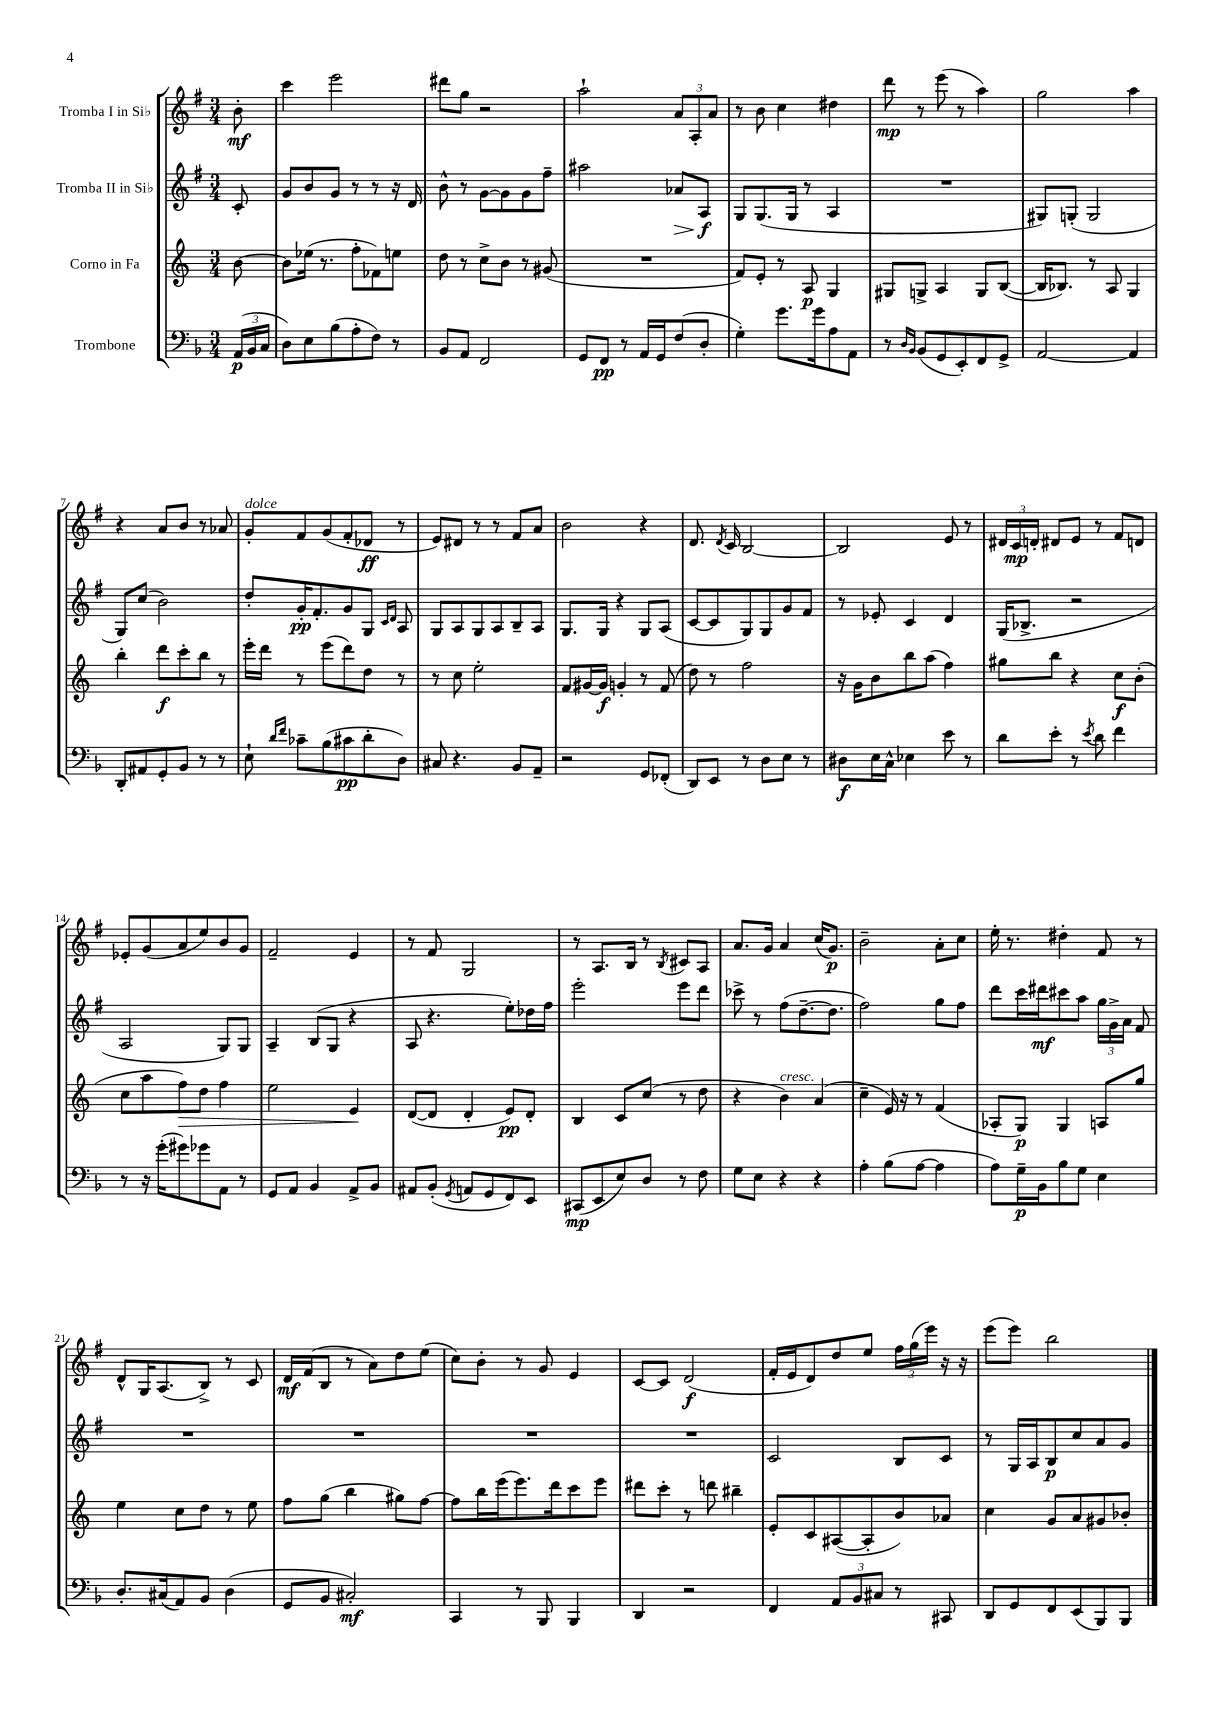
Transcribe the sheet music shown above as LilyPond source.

<<
\new StaffGroup <<
\new Staff = "s0" \with { instrumentName = "Tromba I in Sib" } {
    \clef treble \key g \major \numericTimeSignature \time 3/4 \partial 8
    \autoBeamOff b'8-.\mf |
    c'''4 e'''2 |
    dis'''8[ g''8] r2 |
    a''2-! \tuplet 3/2 { a'8[ a8-. a'8] } |
    r8 b'8 c''4 dis''4 |
    d'''8\mp r8 e'''8( r8 a''4) |
    g''2 a''4 |
    r4 a'8[ b'8] r8 aes'8 |
    g'8[-.^\markup { \italic "dolce" } fis'8 g'8( fis'8-. des'8]\ff r8 |
    e'8[) dis'8] r8 r8 fis'8[ a'8] |
    b'2 r4 |
    d'8. \acciaccatura { d'8 } c'16 b2~ |
    b2 e'8 r8 |
    \tuplet 3/2 { dis'16[ c'16\mp d'16]-. } dis'8[ e'8] r8 fis'8[ d'8] |
    ees'8[-. g'8( a'8 e''8) b'8 g'8] |
    fis'2-- e'4 |
    r8 fis'8 g2 |
    r8 a8.[ b16] r8 \acciaccatura { b8 } cis'8[ a8] |
    a'8.[ g'16] a'4 c''16[( g'8.]\p) |
    b'2-- a'8[-. c''8] |
    e''16-. r8. dis''4-. fis'8 r8 |
    d'8[-^ g16 a8.( b8]->) r8 c'8 |
    d'16[\mf fis'16( b8] r8 a'8[) d''8 e''8]( |
    c''8[) b'8]-. r8 g'8 e'4 |
    c'8[~ c'8] d'2\f( |
    fis'16[-. e'16 d'8) d''8 e''8] \tuplet 3/2 { fis''16[ g''16( e'''16]) } r16 r16 |
    e'''8[( e'''8]) b''2 \bar "|." |
}
\new Staff = "s1" \with { instrumentName = "Tromba II in Sib" } {
    \clef treble \key g \major \numericTimeSignature \time 3/4 \partial 8
    \autoBeamOff c'8-. |
    g'8[ b'8 g'8] r8 r8 r16 d'16 |
    b'8-^ r8 g'8[~ g'8 g'8 fis''8]-- |
    ais''2 aes'8[\> a8]\f\! |
    g8[ g8.( g16] r8 a4 |
    R2. |
    gis8[) g8]-.( g2 |
    g8[) c''8]( b'2) |
    d''8[-. g'16-.\pp fis'8.-. g'8 g8] \grace { c'16[ d'16] } a8 |
    g8[ a8 g8 a8 b8-- a8] |
    g8.[ g16] r4 g8[ a8]( |
    c'8[~ c'8 g8) g8 g'8 fis'8] |
    r8 ees'8-. c'4 d'4 |
    g16[( bes8.]-> r2 |
    a2 g8[) g8] |
    a4-- b8[( g8] r4 |
    a8 r4. e''8[-.) des''16 fis''16] |
    e'''2-. e'''8[ d'''8] |
    ces'''8-> r8 fis''8[( d''8.~-- d''8.] |
    fis''2) g''8[ fis''8] |
    d'''8[ c'''16 dis'''16\mf cis'''8 a''8] \tuplet 3/2 { g''16[ g'16-> a'16] } fis'8 |
    R2. |
    R2. |
    R2. |
    R2. |
    c'2 b8[ c'8] |
    r8 g16[ a16 b8\p c''8 a'8 g'8] \bar "|." |
}
\new Staff = "s2" \with { instrumentName = "Corno in Fa" } {
    \clef treble \key c \major \numericTimeSignature \time 3/4 \partial 8
    \autoBeamOff b'8~ |
    b'8[ ees''16]( r8. f''8[-. fes'8) e''8] |
    d''8 r8 c''8[-> b'8] r8 gis'8( |
    R2. |
    f'8[) e'8]-. r8 a8\p g4 |
    gis8[ g8]-> a4 g8[ b8]~( |
    b16[ bes8.]) r8 a8 g4 |
    b''4-. d'''8[\f c'''8-. b''8] r8 |
    e'''16[-. d'''16] r8 e'''8[( d'''8) d''8] r8 |
    r8 c''8 e''2-. |
    f'8[ gis'16~ gis'16]\f g'4-. r8 f'8( |
    d''8) r8 f''2 |
    r16 g'16[ b'8 b''8 a''8]( f''4) |
    gis''8[ b''8] r4 c''8[\f b'8]-.( |
    c''8[ a''8 f''8\>) d''8] f''4 |
    e''2 e'4\! |
    d'8[~( d'8] d'4-. e'8[\pp) d'8]-. |
    b4 c'8[ c''8]( r8 d''8 |
    r4 b'4^\markup { \italic "cresc." }) a'4( |
    c''4-- e'16) r16 r8 f'4( |
    aes8[-. g8]\p) g4 a8[ g''8] |
    e''4 c''8[ d''8] r8 e''8 |
    f''8[ g''8]( b''4 gis''8[) f''8]~ |
    f''8[ b''16 e'''16( e'''8.) d'''16 c'''8 e'''8] |
    dis'''8[ c'''8]-. r8 d'''8 bis''4-- |
    e'8[-. c'8 ais8~( ais8-. b'8) aes'8] |
    c''4 g'8[ a'8 gis'8 bes'8]-. \bar "|." |
}
\new Staff = "s3" \with { instrumentName = "Trombone" } {
    \clef bass \key f \major \numericTimeSignature \time 3/4 \partial 8
    \autoBeamOff \tuplet 3/2 { a,16[\p( bes,16 c16] } |
    d8[) e8 bes8( a8-. f8]) r8 |
    bes,8[ a,8] f,2 |
    g,8[ f,8]\pp r8 a,16[ g,16 f8( d8]-. |
    g4-.) g'8.[ g'16 a8 a,8] |
    r8 \grace { d16[ bes,16] } bes,8[( g,8 e,8-.) f,8 g,8]-> |
    a,2~ a,4 |
    d,8[-. ais,8 g,8-. bes,8] r8 r8 |
    e8-! \grace { d'16[ f'16] } ces'8[-- bes8( cis'8\pp d'8-. d8]) |
    cis8 r4. bes,8[ a,8]-- |
    r2 g,8[ fes,8]-.( |
    d,8[) e,8] r8 d8[ e8] r8 |
    dis8[\f e16 c16]-^ ees4 e'8 r8 |
    d'8[ e'8]-. r8 \acciaccatura { e'8 } d'8 f'4 |
    r8 r16 g'16[-.( gis'8) ges'8 a,8] r8 |
    g,8[ a,8] bes,4 a,8[-> bes,8] |
    ais,8[ bes,8]-.( \acciaccatura { g,8 } a,8[ g,8 f,8) e,8] |
    cis,8[\mp( e,8 e8) d8] r8 f8 |
    g8[ e8] r4 r4 |
    a4-. bes8[( a8]~ a4 |
    a8[) g16--\p bes,16 bes8 g8] e4 |
    d8.[-. cis16( a,8) bes,8] d4( |
    g,8[ bes,8] cis2-.\mf) |
    c,4 r8 bes,,8 bes,,4 |
    d,4 r2 |
    f,4 \tuplet 3/2 { a,8[ bes,8 cis8] } r8 cis,8 |
    d,8[ g,8 f,8 e,8( bes,,8) bes,,8] \bar "|." |
}
>>
>>
